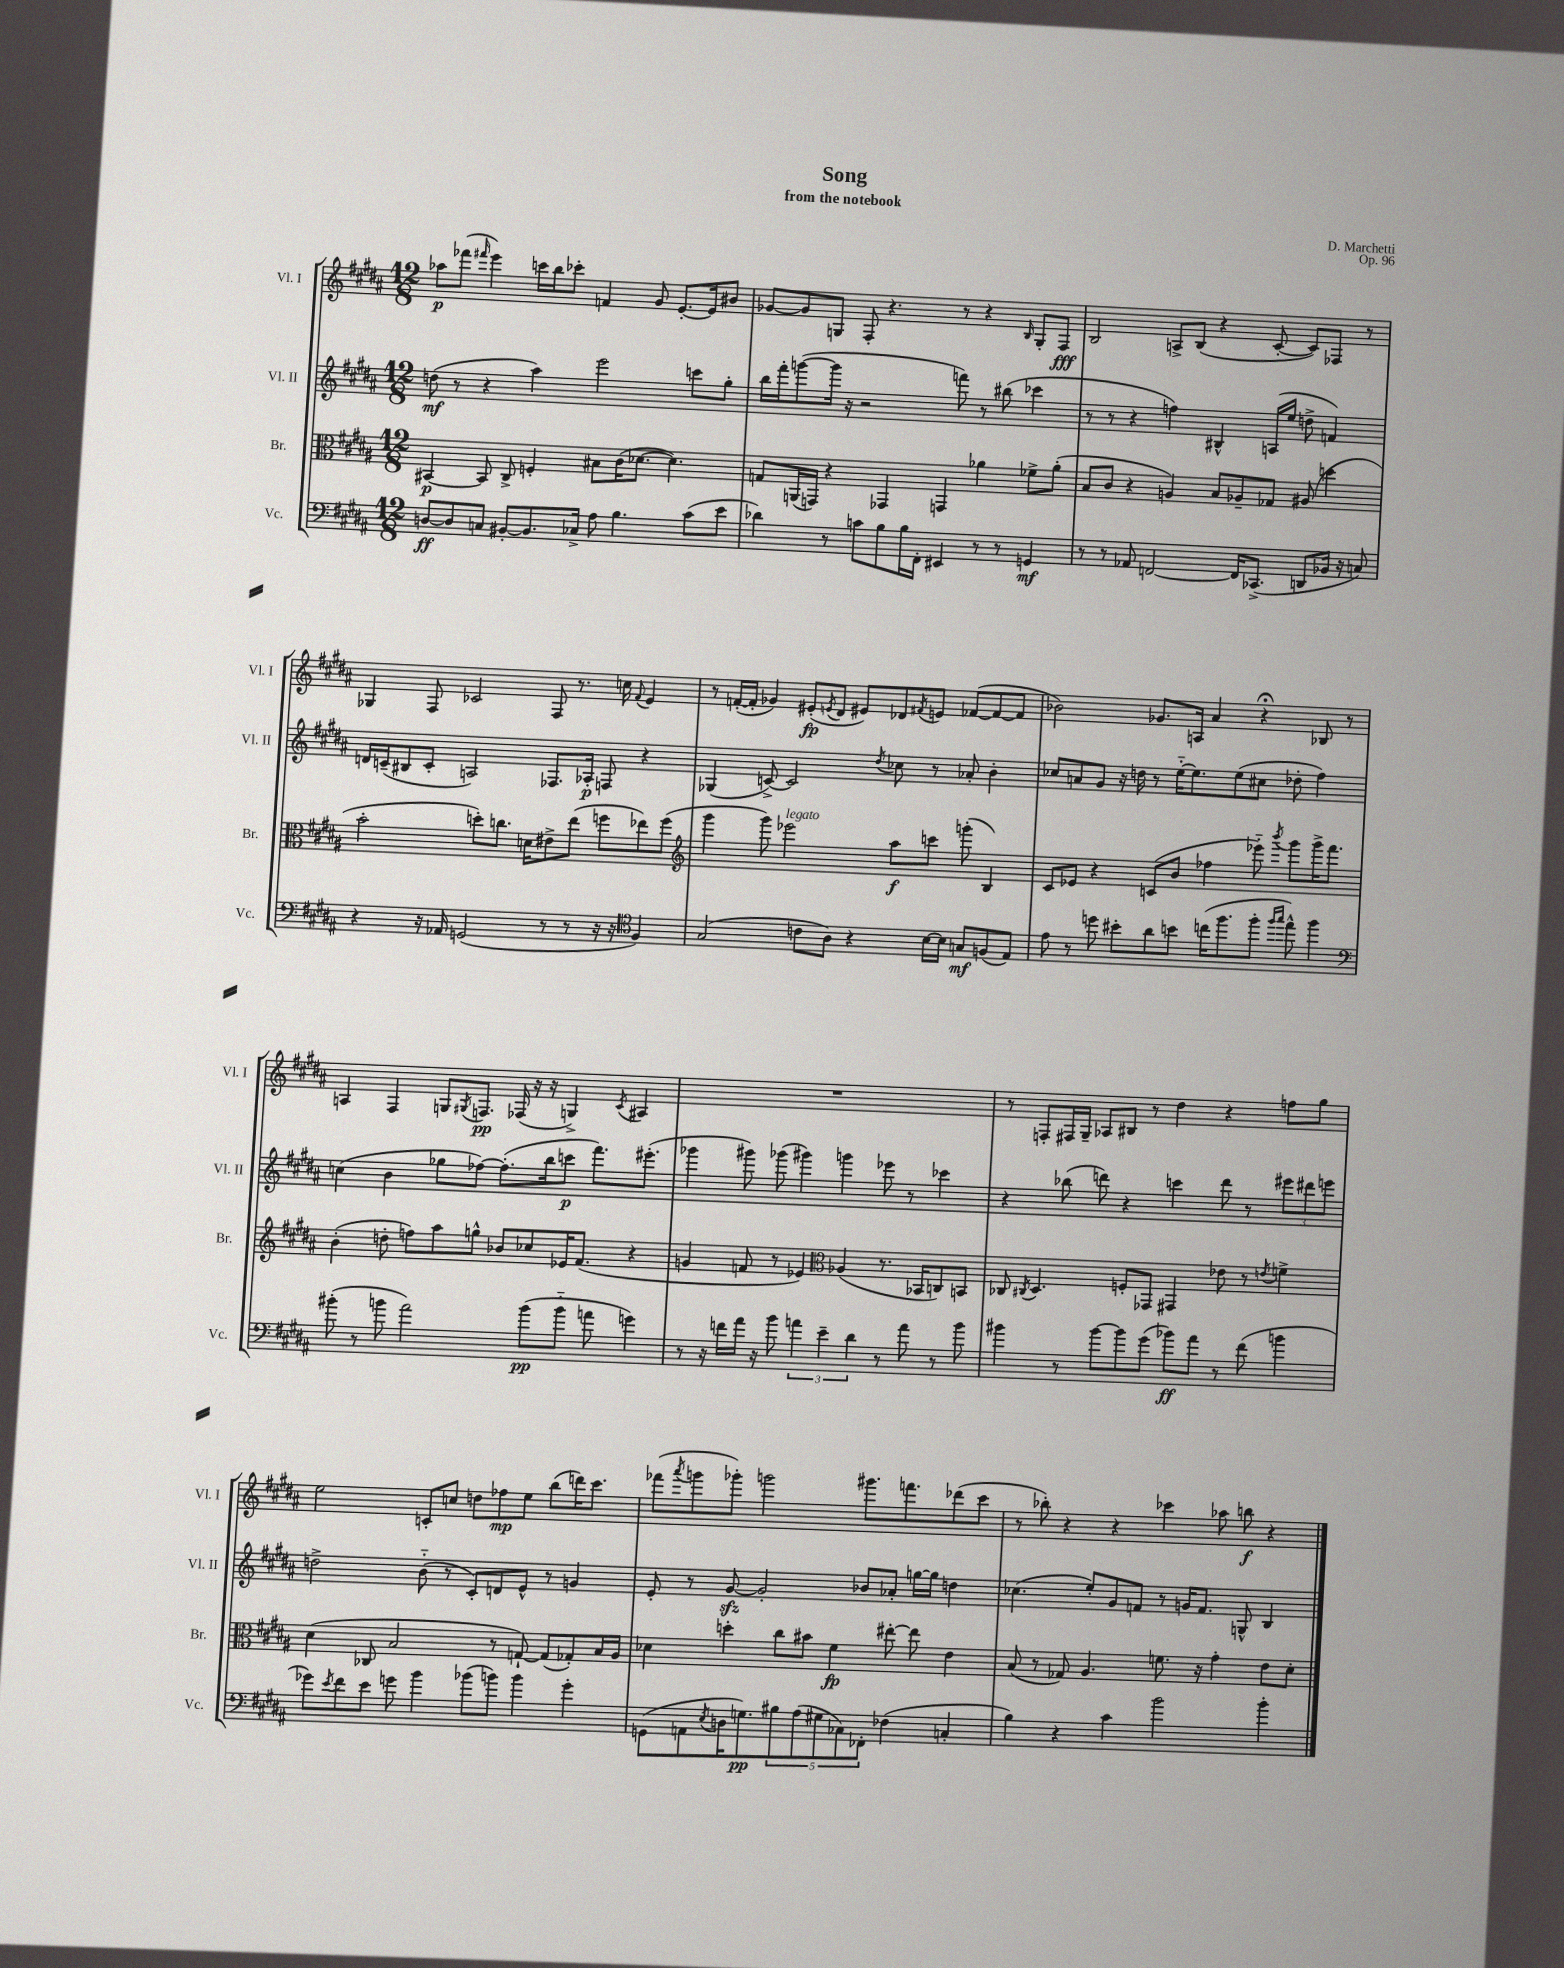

**kern	**kern	**kern	**kern
*staff4	*staff3	*staff2	*staff1
*clefF4	*clefC3	*clefG2	*clefG2
*k[f#c#g#d#a#]	*k[f#c#g#d#a#]	*k[f#c#g#d#a#]	*k[f#c#g#d#a#]
*M12/8	*M12/8	*M12/8	*M12/8
[8D	[4BB#	(8dd	8aa-
8D]	.	8r	(8fff-
.	.	.	16qqfff#
8C	8BB#]	4r	4eee)
[8BB#'	8C#^	.	.
8.BB#]	4F'	4aa#)	16ccc
.	.	.	16bb
.	.	.	8ccc-'
16C-^	.	.	.
8A#	8B#	2eee	4f
4.B	(16c#	.	.
.	[8.d-	.	.
.	.	.	8g#
.	4.d-])	.	[8.e'
(8c#	.	8ccc	.
.	.	.	16e]
8e	.	8gg#'	8b#
=	=	=	=
4d-)	8G	16bb	[8g-
.	.	16fff#'	.
.	(16AA	([8ggg	8g-]
.	16GG)	.	.
8r	4r	16ggg]	8G
.	.	16r	.
8c	.	2r	8F#'
8B	4GG-	.	4.r
16B	.	.	.
16FF#'	.	.	.
4EE#	4GG	.	.
.	.	8fff)	8r
8r	4a-	8r	4r
8r	.	(8bb#	.
.	.	.	16qqB
4GG	8f-^	4ccc-	8G'
.	(8a-'	.	8F#
=	=	=	=
8r	8B	8r	2B
8r	8c#	8r	.
8AA-	4r	4r	.
[2FF	.	.	.
.	4A)	4ff)	8A^
.	.	.	(8B
.	8B	4B#^^	4r
16FF]	8A-~	.	.
(8.CC-^	.	.	.
.	8G-	(16A	[8c#'
.	.	16ee	.
8DD	(8A#	8dd^	8c#])
16BB-	4dd	4f)	8F-
16r	.	.	.
8C)	.	.	8r
=	=	=	=
4r	2b'	16d	4G-
.	.	(16c~	.
.	.	8B#	.
16r	.	8c'	8F#
16AA-	.	.	.
(2GG	.	2A)	2c-
.	8dd')	.	.
.	8.cc	.	.
.	16d	.	.
8r	8e#^	8.F-	8F#
8r	(8ee	.	8.r
.	.	16A-'	.
16r	8ff	8F	.
16r	.	.	16cc
*clefC4	*	*	*
.	.	.	8qqf#
4F#)	8ee-)	4r	4e
.	(8ff	.	.
=	=	=	=
*	*clefG2	*	*
(2G#	4ggg#	(4G-	8r
.	.	.	([16f'
.	.	.	16f']
.	8ggg#)	[8c^)	4g-)
.	2eee-	2c]	.
8c	.	.	(8e#'
.	.	.	8qe
8A#)	.	.	8d#
4r	.	.	8e#)
.	.	8qdd#	.
.	8aa#	8cc-	8d-
.	.	.	8qf#
[16B	8ccc	8r	8e
16B]	.	.	.
8G	(8ggg'	8a-'	([8f-
(8F	4B)	4b'	8f-_
8E)	.	.	8f-]
=	=	=	=
8e	8c#	8cc-	2b-)
8r	8e-	8a	.
8dd	4r	8g#	.
8b#'	.	16r	.
.	.	16dd	.
8a#	(8c	8r	8.g-
8b	8b	[16ee'~	.
.	.	8.ee]	16A
(16cc	4ff-	.	4a#
8.ff#	.	.	.
.	.	(8ee	.
8ff#'	8eee-'~)	8cc#	4r;
16qqff#	.	.	.
16qqgg#	8qbbb	.	.
8ee^^)	8ggg#	8dd-'	.
4ff#	16ggg#^	4ff#)	8B-
.	8.fff#	.	.
.	.	.	8r
=	=	=	=
*clefF4	*	*	*
(8b#'	(4b'	(4cc	4A
8r	.	.	.
8b	8dd'	4b	4F#
2a#)	8ff)	.	.
.	8aa#	8gg-	8G
.	.	.	8qG#
.	8gg^^	[8ff-)	8.F
.	8b-	(8.ff-']	.
.	.	.	(16F-
(8b	8cc-	.	16r
.	.	16bb	16r
8b'~	16e-	8ccc	4G^)
.	(8.f#	.	.
8a	.	8.fff#)	.
.	.	.	8qc#
4g)	4r	.	4A#
.	.	(8.eee#'	.
=	=	=	=
8r	4g	4ggg-	1.r
16r	.	.	.
16f	.	.	.
16a#	8f	8ggg#)	.
16r	.	.	.
8b	8r	(8ggg-	.
6a	4e-)	4ggg#)	.
6e~	.	.	.
*	*clefC3	*	*
.	(4A-	4ggg	.
6d#	.	.	.
8r	8.r	8eee-	.
8a	.	8r	.
.	16BB-	.	.
8r	8C)	4ccc-	.
8b	8BB	.	.
=	=	=	=
4b#	8C-	4r	8r
.	8qC#	.	.
.	4.D#	.	8F'
8r	.	(8bb-	16F#
.	.	.	16G#~
[8b#	.	8ddd)	8A-
8b#]	8F'	4r	8B#
(8g#	8GG-	.	8r
8b-)	4GG#	4ccc	4dd#
8a#	.	.	.
8r	8e-	8ddd	4r
(8f#	8r	8r	.
.	8qe	.	.
4b	4f^	12eee#	8ff
.	.	12ddd#	.
.	.	.	8gg#
.	.	12eee	.
=	=	=	=
8g-)	(4d#	2dd^	2ee
8qe	.	.	.
8f#	.	.	.
8e	8C-	.	.
8g	2B	.	.
4b	.	(8b'~	8c'
.	.	8r	8cc
(8b-	.	8c#')	8dd
8b)	8r	8d	8ff-
4b	[8G`)	8e^^	8ee
.	(8G]	8r	(8bb
4g'	8G-')	4g	16ddd)
.	.	.	8.ccc#
.	16B	.	.
.	16A#	.	.
=	=	=	=
(8GG	4d-	8e'	(8fff-
.	.	.	8qaaa#
8AA	.	8r	8ggg
8qE	.	.	.
16D	4dd'	[8g#	8ggg-')
8.G)	.	.	.
.	.	2g#']	2ggg
10B#	8cc#	.	.
(10A#	.	.	.
.	8b#	.	.
10G#	.	.	.
.	4f#	.	.
10C-)	.	.	.
.	.	8b-	8.ggg#
10FF-'	.	.	.
(4F-	[8ee#'	8a-'	.
.	.	.	8.fff
.	8ee#]	[16gg	.
.	.	16gg]	.
4C'	4e	4dd	(8ddd-
.	.	.	8ccc#
=	=	=	=
4B)	(8B	(4.cc-	8r
.	8r	.	8bb-')
4r	8G-)	.	4r
.	4.A#	8ee')	.
4c#	.	8g#	4r
.	.	8f	.
2b	8.f	8r	4ccc-
.	.	16g	.
.	16r	8.f	.
.	4g#'	.	8aa-
.	.	8G^^	8bb
4b'	8e	4B	4r
.	8d#'	.	.
==	==	==	==
*-	*-	*-	*-
